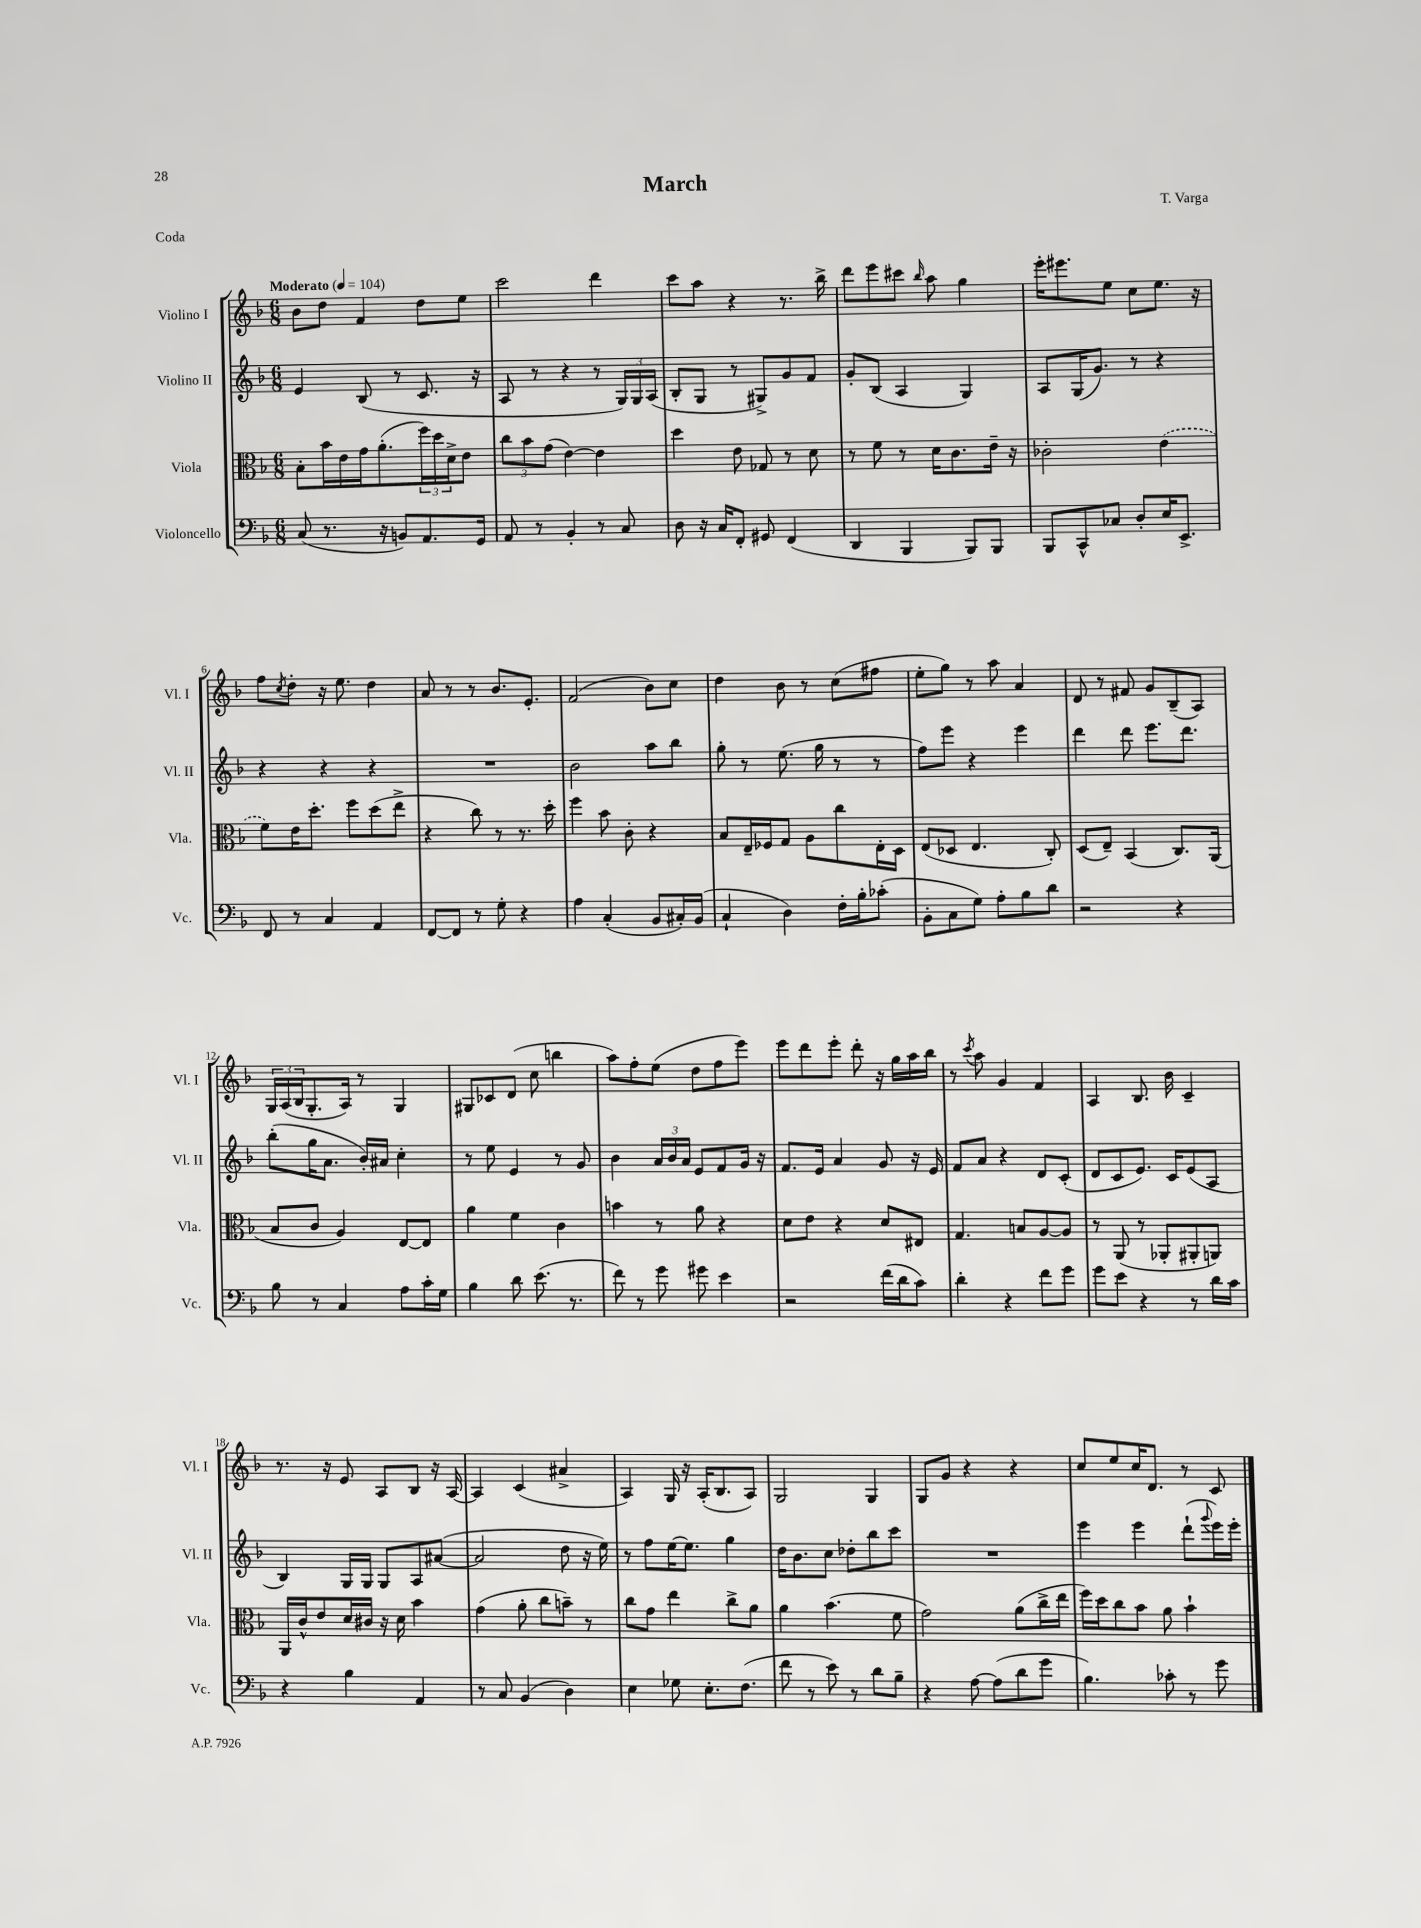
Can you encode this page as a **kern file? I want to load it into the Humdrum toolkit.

**kern	**kern	**kern	**kern
*staff4	*staff3	*staff2	*staff1
*clefF4	*clefC3	*clefG2	*clefG2
*k[b-]	*k[b-]	*k[b-]	*k[b-]
*M6/8	*M6/8	*M6/8	*M6/8
*MM104	*MM104	*MM104	*MM104
(8C	8B-'	4e	8b-
8.r	16b-	.	8dd
.	16e	.	.
.	16g	(8B-	4f
16r	(8.a'	.	.
8BB)	.	8r	.
8.AA	24ff)	8.c	8dd
.	24dd	.	.
.	24d^	.	.
.	8e	.	8ee
16GG	.	16r	.
=	=	=	=
8AA	12cc	8A	2ccc
.	12b-	.	.
8r	.	8r	.
.	(12g	.	.
4BB-'	[4e)	4r	.
8r	4e]	8r	4ddd
8C	.	24G)	.
.	.	24G	.
.	.	(24A	.
=	=	=	=
8D	4dd	8B-'	8ccc
16r	.	8G	8aa
16C	.	.	.
8FF'	8e	8r	4r
8GG#	8G-	8G#^)	.
(4FF	8r	8g	8.r
.	8d	8f	.
.	.	.	16bb-^
=	=	=	=
4DD	8r	8g'	8ddd
.	8f	(8B-	8eee
4BBB-	8r	4A	8ccc#
.	.	.	16qqbb-
.	16d	.	8aa
.	8.c	.	.
8BBB-)	.	4G)	4gg
8BBB-	16e~	.	.
.	16r	.	.
=	=	=	=
8BBB-	2c-'	8A	16eee'
.	.	.	8.eee#
8CC^^	.	(16G	.
.	.	8.g)	.
8C-	.	.	8ee
8D'	.	8r	8cc
16E	(4e	4r	8.ee
8.EE^	.	.	.
.	.	.	16r
=	=	=	=
8FF	8f)	4r	8ff
.	.	.	8qcc
8r	16e	.	8dd'
.	8.dd'	.	.
4C	.	4r	16r
.	.	.	8.ee
.	8ff	.	.
4AA	(8dd	4r	4dd
.	8ee^	.	.
=	=	=	=
[8FF	4r	2.r	8a
8FF]	.	.	8r
8r	8cc)	.	8r
8G'	8r	.	8.b-
4r	8.r	.	.
.	.	.	8.e'
.	16dd'	.	.
=	=	=	=
4A	4ff	2b-	(2f
(4C'	8b-	.	.
.	8c'	.	.
8BB-	4r	8aa	8b-)
16C#')	.	8bb-	8cc
(16BB-	.	.	.
=	=	=	=
4C`	8B-	8gg'	4dd
.	16E~	8r	.
.	16F-	.	.
4D)	8G	(8.ee	8b-
.	8A	.	8r
.	.	16gg	.
16F'	8cc	8r	(8cc
16B-'	.	.	.
(8c-'	16E'	8r	8ff#
.	16D	.	.
=	=	=	=
8BB-'	(8E	8ff)	8ee'
8C	8D-	8eee	8gg)
8G)	4.E	4r	8r
8A'	.	.	8aa
8B-	.	4eee	4a
8d	8C')	.	.
=	=	=	=
2r	(8D	4ddd	8d
.	8E~)	.	8r
.	(4BB-	8ddd	8f#
.	.	8.eee	8g
4r	8.C)	.	(8B-~
.	.	8.ddd	.
.	.	.	8A)
.	(16AA	.	.
=	=	=	=
8B-	8B-	(8bb-'	24G
.	.	.	(24A
.	.	.	24B-
8r	8c	16gg	8.G'
.	.	8.a	.
4C	4A)	.	.
.	.	.	16A)
.	.	16b-')	8r
.	.	16a#	.
8A	[8E	4cc'	4G
16c'	8E]	.	.
16G	.	.	.
=	=	=	=
4B-	4a	8r	8G#
.	.	8ee	8c-
8d	4f	4e	(8d
(8.e	.	.	8cc
.	4c	8r	4bb
8.r	.	.	.
.	.	8g	.
=	=	=	=
8f)	4b	4b-	8aa)
8r	.	.	8ff'
8g	8r	24a	(8ee
.	.	24b-	.
.	.	24a	.
8g#	8a	8e	8dd
4e	4r	8f	8ff
.	.	16g	8eee)
.	.	16r	.
=	=	=	=
2r	8d	8.f	8eee
.	8e	.	8ddd
.	.	16e	.
.	4r	4a	8eee'
.	.	.	8ddd'
(16f	8d	8g	16r
16d	.	.	16gg
8c)	8E#	16r	16aa
.	.	16e	16bb-
=	=	=	=
4d'	4.G	8f	8r
.	.	.	8qccc
.	.	8a	8aa
4r	.	4r	4g
.	8B	.	.
8f	[8A	8d	4f
8g	8A]	(8c'	.
=	=	=	=
8g	8r	8d	4A
8e	(8AA	8c	.
4r	8r	8.e)	8.B-
.	8AA-'	.	.
.	.	16c	16b-
8r	8AA#'	(8e	4c~
16d	8AA)	8A	.
16c	.	.	.
=	=	=	=
4r	16AA	4B-)	8.r
.	16c^^	.	.
.	8e	.	.
.	.	.	16r
4B-	16d	16G	8e
.	16c#	16G	.
.	16r	8G	8A
.	16d	.	.
4AA	4b-	8A	8B-
.	.	([8a#	16r
.	.	.	[16A
=	=	=	=
8r	(4g	2a#]	4A]
8C	.	.	.
(4BB-	8a'	.	(4c
.	8cc	.	.
4D)	8b~)	8dd	4a#^
.	8r	16r	.
.	.	16ee)	.
=	=	=	=
4E	8cc	8r	4A)
.	8g	8ff	.
8G-	4ee	[16ee	16G
.	.	8.ee]	16r
8.E'	.	.	(16A'
.	.	.	8.B-
.	8cc^	4gg	.
(8.F	.	.	.
.	8a	.	8A)
=	=	=	=
8f	4a	16dd	2G
.	.	8.b-	.
8r	.	.	.
8e)	(4.b-	8cc	.
8r	.	8dd-'	.
8d	.	8bb-	4G
8B-~	8f	8ccc	.
=	=	=	=
4r	2g)	2.r	8G
.	.	.	8g
[8A	.	.	4r
(8A]	.	.	.
8d	(8a	.	4r
8g	16cc^	.	.
.	16ee	.	.
=	=	=	=
4.B-)	16ff)	4eee	8cc
.	16dd	.	.
.	8cc	.	8ee
.	8b-	4eee	16cc
.	.	.	8.d
8c-'	8a	.	.
8r	4b-`	(8ddd`	8r
.	.	8qqggg	.
8g	.	16eee)	8c
.	.	16eee'	.
==	==	==	==
*-	*-	*-	*-
